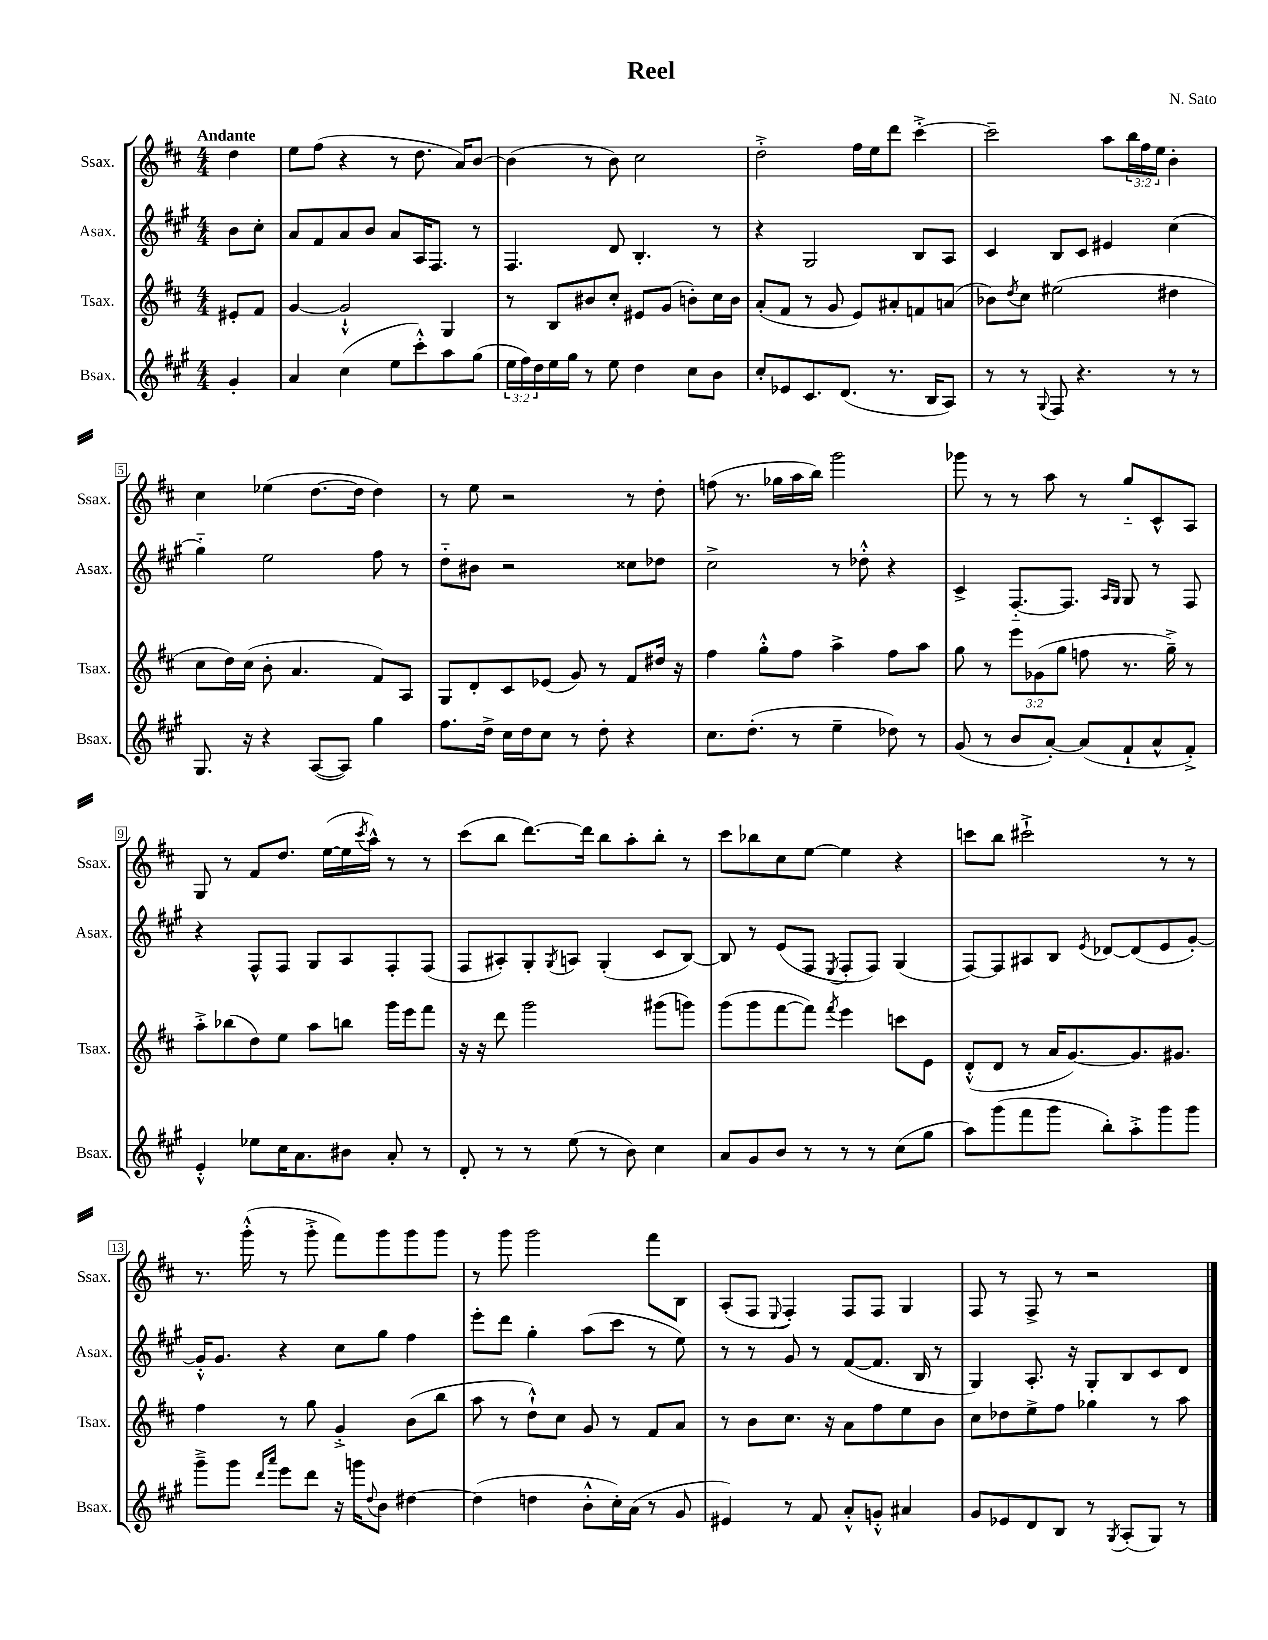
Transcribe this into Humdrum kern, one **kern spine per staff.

**kern	**kern	**kern	**kern
*staff4	*staff3	*staff2	*staff1
*clefG2	*clefG2	*clefG2	*clefG2
*k[f#c#g#]	*k[f#c#]	*k[f#c#g#]	*k[f#c#]
*M4/4	*M4/4	*M4/4	*M4/4
4g#'	8e#'	8b	4dd
.	8f#	8cc#'	.
=	=	=	=
4a	[4g	8a	8ee
.	.	8f#	(8ff#
(4cc#	2g`^^]	8a	4r
.	.	8b	.
8ee	.	8a	8r
8ccc#'^^)	.	16A	8.dd
.	.	8.F#	.
8aa	4G	.	.
.	.	.	16a)
(8gg#	.	8r	[8b
=	=	=	=
24ee	8r	4.F#	(4b]
24ff#)	.	.	.
24dd	.	.	.
16ee	8B	.	.
16gg#	.	.	.
8r	8b#	.	8r
8ee	8cc#'	8d	8b)
4dd	8e#	4.B'	2cc#
.	(8g	.	.
8cc#	8b')	.	.
8b	16cc#	8r	.
.	16b	.	.
=	=	=	=
8cc#'	(8a'	4r	2dd'^
8e-	8f#	.	.
8.c#	8r	2G#	.
.	8g	.	.
(8.d	.	.	.
.	8e)	.	16ff#
.	.	.	16ee
8.r	8a#'	.	8ddd
.	8f	8B	[4ccc#'^
16B	.	.	.
8A)	(8a	8A	.
=	=	=	=
8r	8b-)	4c#	2ccc#~]
.	8qdd	.	.
8r	8cc#	.	.
8qqG#	.	.	.
8F#	(2ee#	8B	.
4.r	.	8c#	.
.	.	4e#	8aa
.	.	.	24bb
.	.	.	24ff#
.	.	.	24ee
8r	4dd#	(4cc#	4b'
8r	.	.	.
=	=	=	=
8.G#	8cc#	4gg#'~)	4cc#
.	16dd)	.	.
16r	(16cc#	.	.
4r	8b'	2ee	(4ee-
.	4.a	.	.
([8A	.	.	[8.dd
8A])	.	.	.
.	.	.	16dd]
4gg#	8f#)	8ff#	4dd)
.	8A	8r	.
=	=	=	=
8.ff#	8G	8dd'~	8r
.	8d'	8b#	8ee
16dd^	.	.	.
16cc#	8c#	2r	2r
16dd	.	.	.
8cc#	(8e-	.	.
8r	8g)	.	.
8dd'	8r	.	.
4r	8f#	8cc##	8r
.	16dd#	8dd-	8dd'
.	16r	.	.
=	=	=	=
8.cc#	4ff#	2cc#^	(8ff
.	.	.	8.r
(8.dd'	.	.	.
.	8gg'^^	.	.
.	.	.	16gg-
8r	8ff#	.	16aa
.	.	.	16bb)
4ee~	4aa^	8r	2ggg
.	.	8dd-'^^	.
8dd-)	8ff#	4r	.
8r	8aa	.	.
=	=	=	=
(8g#	8gg	4c#^	8ggg-
8r	8r	.	8r
8b	12eee	[8.F#'~	8r
.	(12g-	.	.
[8a')	.	.	8aa
.	12gg	.	.
.	.	8.F#]	.
(8a]	8ff	.	8r
.	.	16qqA	.
.	.	16qqG#	.
8f#`	8.r	8G#	8gg'~
8a^^	.	8r	8c#^^
.	16gg~^)	.	.
8f#'^)	8r	8F#	8A
=	=	=	=
4e'^^	8aa'^	4r	8G
.	(8bb-	.	8r
8ee-	8dd)	8F#^^	8f#
16cc#	8ee	8F#	8.dd
8.a	.	.	.
.	8aa	8G#	.
.	.	.	([16ee
8b#	8bb	8A	16ee]
.	.	.	8qccc#
.	.	.	16aa^^)
8a'	16ggg	8F#'	8r
.	16eee	.	.
8r	8fff#	(8F#	8r
=	=	=	=
8d'	16r	8F#	(8ccc#
.	16r	.	.
8r	8ddd	8A#')	8bb
8r	2ggg	8G#'	[8.ddd)
.	.	8qG#	.
(8ee	.	8A	.
.	.	.	16ddd]
8r	.	(4G#'	8bb
8b)	.	.	8aa'
4cc#	(8ggg#	8c#	8bb'
.	8ggg)	[8B)	8r
=	=	=	=
8a	(8ggg	8B]	8ccc#
8g#	8ggg	8r	8bb-
8b	[8fff#	(8e	8cc#
8r	8fff#])	8F#	[8ee
.	8qfff#	8qE	.
8r	4eee	8F#'	4ee]
8r	.	8F#)	.
(8cc#	8ccc	(4G#	4r
8gg#	8e	.	.
=	=	=	=
8aa)	(8d'^^	[8F#)	8ccc
(8ggg#	8d	8F#]	8bb
8fff#	8r	8A#	2ccc#`^
8ggg#	16a	8B	.
.	[8.g)	.	.
.	.	8qe	.
8bb')	.	[8d-	.
8aa'^	8.g]	(8d-]	.
8ggg#	.	8e	8r
.	8.g#	.	.
8ggg#	.	[8g#')	8r
=	=	=	=
8ggg#~^	4ff#	16g#'^^]	8.r
.	.	8.g#	.
8ggg#	.	.	.
.	.	.	(16ggg'^^
16qqddd	.	.	.
16qqaaa	.	.	.
8eee	8r	4r	8r
8ddd	8gg	.	8ggg'^
16r	4g'^	8cc#	8fff#)
16ggg	.	.	.
8qqdd	.	.	.
8b	.	8gg#	8ggg
[4dd#	(8b	4ff#	8ggg
.	8bb	.	8ggg
=	=	=	=
(4dd#]	8aa	8eee'	8r
.	8r	8ddd	8ggg
4dd	8dd`^^)	4gg#'	2ggg
.	8cc#	.	.
8b'^^	8g	(8aa	.
16cc#')	8r	8ccc#	.
(16a	.	.	.
8r	8f#	8r	8fff#
8g#	8a	8ee)	8B
=	=	=	=
4e#)	8r	8r	(8A'
.	8b	8r	8F#
.	.	.	8qqE
8r	8.cc#	8g#	4F#')
8f#	.	8r	.
.	16r	.	.
8a'^^	8a	([8f#	8F#
8g'^^	8ff#	8.f#]	8F#
4a#	8ee	.	4G
.	.	16B	.
.	8b	8r	.
=	=	=	=
8g#	8cc#	4G#)	8F#
8e-	8dd-	.	8r
8d	8ee^	8.A'	8F#^
8B	8ff#	.	8r
.	.	16r	.
8r	4gg-	8G#'	2r
8qG#	.	.	.
(8A'	.	8B	.
8G#)	8r	8c#	.
8r	8aa	8d	.
==	==	==	==
*-	*-	*-	*-
